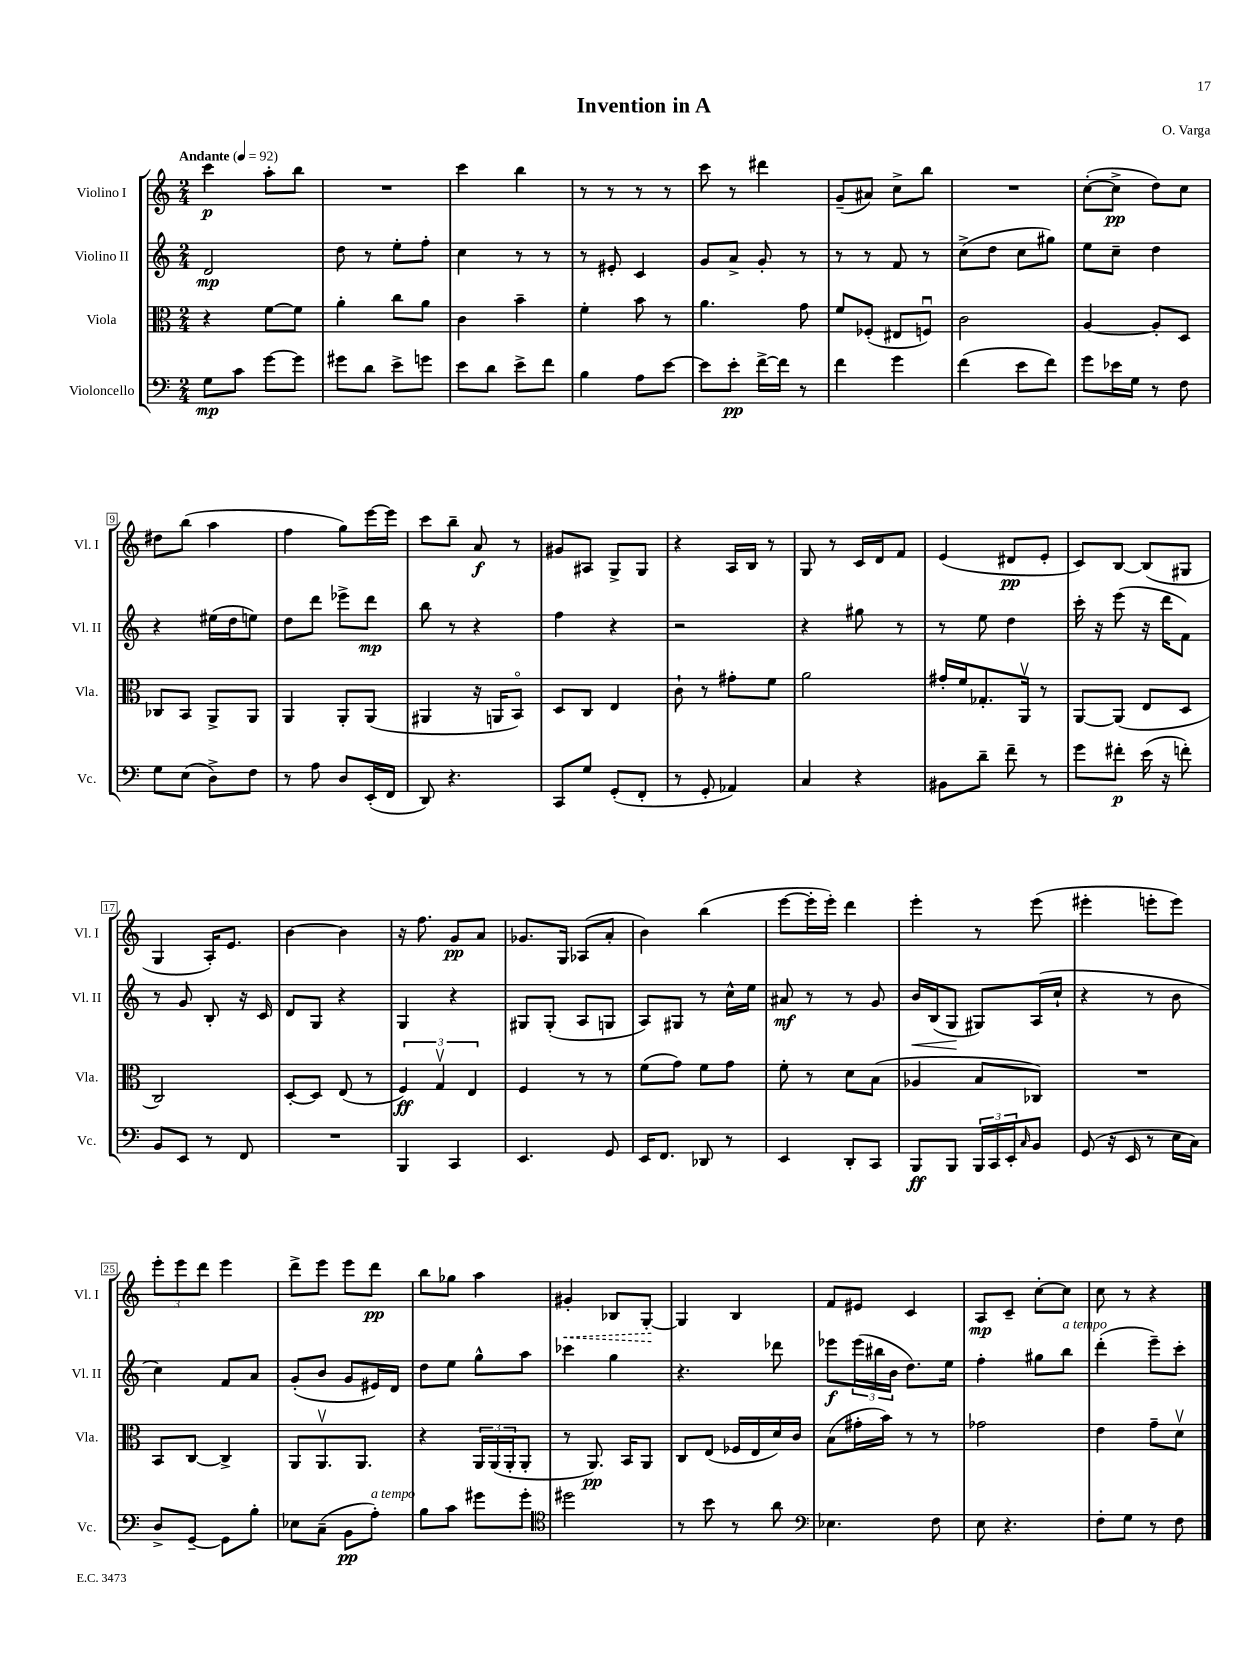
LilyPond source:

\header { title = "Invention in A" composer = "O. Varga" }
<<
\new StaffGroup <<
\new Staff = "s0" \with { instrumentName = "Violino I" shortInstrumentName = "Vl. I" } {
    \clef treble \key c \major \numericTimeSignature \time 2/4 \tempo "Andante" 4 = 92
    c'''4\p a''8-. b''8 |
    R2 |
    c'''4 b''4 |
    r8 r8 r8 r8 |
    c'''8 r8 dis'''4 |
    g'8--( ais'8) c''8-> b''8 |
    R2 |
    c''8~-.( c''8->\pp d''8) c''8 |
    dis''8 b''8( a''4 |
    f''4 g''8) e'''16~ e'''16 |
    c'''8 b''8-- a'8\f r8 |
    gis'8 ais8 g8-> g8 |
    r4 a16 b16 r8 |
    g8 r8 c'16 d'16 f'8 |
    e'4( dis'8\pp e'8-. |
    c'8) b8~ b8( gis8 |
    g4 a16-.) e'8. |
    b'4~ b'4 |
    r16 f''8. g'8\pp a'8 |
    ges'8. g16 aes8( a'8-. |
    b'4) b''4( |
    e'''8~ e'''16-. e'''16-.) d'''4 |
    e'''4-. r8 e'''8( |
    eis'''4-. e'''8-. e'''8) |
    \tuplet 3/2 { e'''8-. e'''8 d'''8 } e'''4 |
    d'''8-> e'''8 e'''8 d'''8\pp |
    b''8 ges''8 a''4 |
    \once \override Hairpin.style = #'dashed-line gis'4-.\< bes8 g8~-.\! |
    g4 b4 |
    f'8 eis'8 c'4 |
    a8\mp c'8-- c''8~-. c''8 |
    c''8 r8 r4 \bar "|." |
}
\new Staff = "s1" \with { instrumentName = "Violino II" shortInstrumentName = "Vl. II" } {
    \clef treble \key c \major \numericTimeSignature \time 2/4
    d'2\mp |
    d''8 r8 e''8-. f''8-. |
    c''4 r8 r8 |
    r8 eis'8-. c'4 |
    g'8 a'8-> g'8-. r8 |
    r8 r8 f'8 r8 |
    c''8->( d''8 c''8 gis''8) |
    e''8 c''8-- d''4 |
    r4 eis''16( d''16 e''8) |
    d''8 d'''8 ees'''8-> d'''8\mp |
    b''8 r8 r4 |
    f''4 r4 |
    r2 |
    r4 gis''8 r8 |
    r8 e''8 d''4 |
    c'''16-. r16 e'''8( r16 d'''16 f'8) |
    r8 g'8 b8-. r16 c'16 |
    d'8 g8 r4 |
    g4 r4 |
    gis8 gis8-.( a8 g8 |
    a8) gis8 r8 c''16-^ e''16 |
    ais'8\mf r8 r8 g'8 |
    b'16\< b16( g8\! gis8) a16( c''16-! |
    r4 r8 b'8 |
    c''4) f'8 a'8 |
    g'8-.( b'8 g'8 eis'16) d'16 |
    d''8 e''8 g''8-^ a''8 |
    ces'''4 g''4 |
    r4. des'''8 |
    ees'''8\f \tuplet 3/2 { ees'''16( bis''16 b'16 } d''8.) e''16 |
    f''4-. gis''8 b''8^\markup { \italic "a tempo" } |
    d'''4-.( e'''8--) c'''8-. \bar "|." |
}
\new Staff = "s2" \with { instrumentName = "Viola" shortInstrumentName = "Vla." } {
    \clef alto \key c \major \numericTimeSignature \time 2/4
    r4 f'8~ f'8 |
    a'4-. c''8 a'8 |
    c'4 b'4-- |
    f'4-. b'8 r8 |
    a'4. g'8 |
    f'8 fes8-.( eis8 f8\downbow) |
    c'2 |
    a4~ a8-. d8 |
    ces8 b,8 a,8-> a,8 |
    a,4 a,8-. a,8( |
    ais,4 r16 a,16 b,8\flageolet) |
    d8 c8 e4 |
    c'8-! r8 gis'8-. f'8 |
    a'2 |
    gis'16-. f'16 ges8.-. a,16\upbow r8 |
    a,8~ a,8( e8 d8 |
    c2) |
    d8~-. d8 e8( r8 |
    \tuplet 3/2 { f4\ff) g4\upbow e4 } |
    f4 r8 r8 |
    f'8( g'8) f'8 g'8 |
    f'8-. r8 d'8 b8( |
    aes4 b8 ces8) |
    R2 |
    b,8 c8~ c4-> |
    a,8 a,8.\upbow a,8. |
    r4 \tuplet 3/2 { a,16 a,16( a,16-. } a,8-. |
    r8 a,8.\pp) b,16 a,8 |
    c8 e8( fes16 e16 d'16) c'16 |
    b8( gis'16-. b'16) r8 r8 |
    ges'2 |
    e'4 g'8-- d'8\upbow \bar "|." |
}
\new Staff = "s3" \with { instrumentName = "Violoncello" shortInstrumentName = "Vc." } {
    \clef bass \key c \major \numericTimeSignature \time 2/4
    g8\mp c'8 g'8~ g'8 |
    gis'8 d'8 e'8-> g'8 |
    e'8 d'8 e'8-> f'8 |
    b4 a8 e'8~ |
    e'8 e'8-.\pp f'16~-> f'16 r8 |
    f'4 g'4 |
    f'4( e'8 f'8) |
    g'8 ees'16 g16 r8 f8 |
    g8 e8( d8->) f8 |
    r8 a8 d8 e,16-.( f,16 |
    d,8) r4. |
    c,8 g8 g,8-.( f,8-. |
    r8 g,8-. aes,4) |
    c4 r4 |
    bis,8 d'8-- f'8-- r8 |
    g'8 fis'8-.\p e'16( r16 f'8-.) |
    b,8 e,8 r8 f,8 |
    R2 |
    b,,4 c,4 |
    e,4. g,8 |
    e,16 f,8. des,8 r8 |
    e,4 d,8-. c,8 |
    b,,8\ff b,,8 \tuplet 3/2 { b,,16 c,16 e,16-. } \grace { c16 } b,8 |
    g,8( r16 e,16 r8 e16 c16) |
    d8-> g,8~-- g,8 b8-. |
    ees8 c8--( b,8\pp a8-.^\markup { \italic "a tempo" }) |
    b8 c'8 gis'8 gis'8-. |
    \clef tenor dis''2 |
    r8 b'8 r8 a'8 |
    \clef bass ees4. f8 |
    e8 r4. |
    f8-. g8 r8 f8 \bar "|." |
}
>>
>>
\layout { \context { \Score \override BarNumber.stencil = #(make-stencil-boxer 0.1 0.3 ly:text-interface::print) } }
